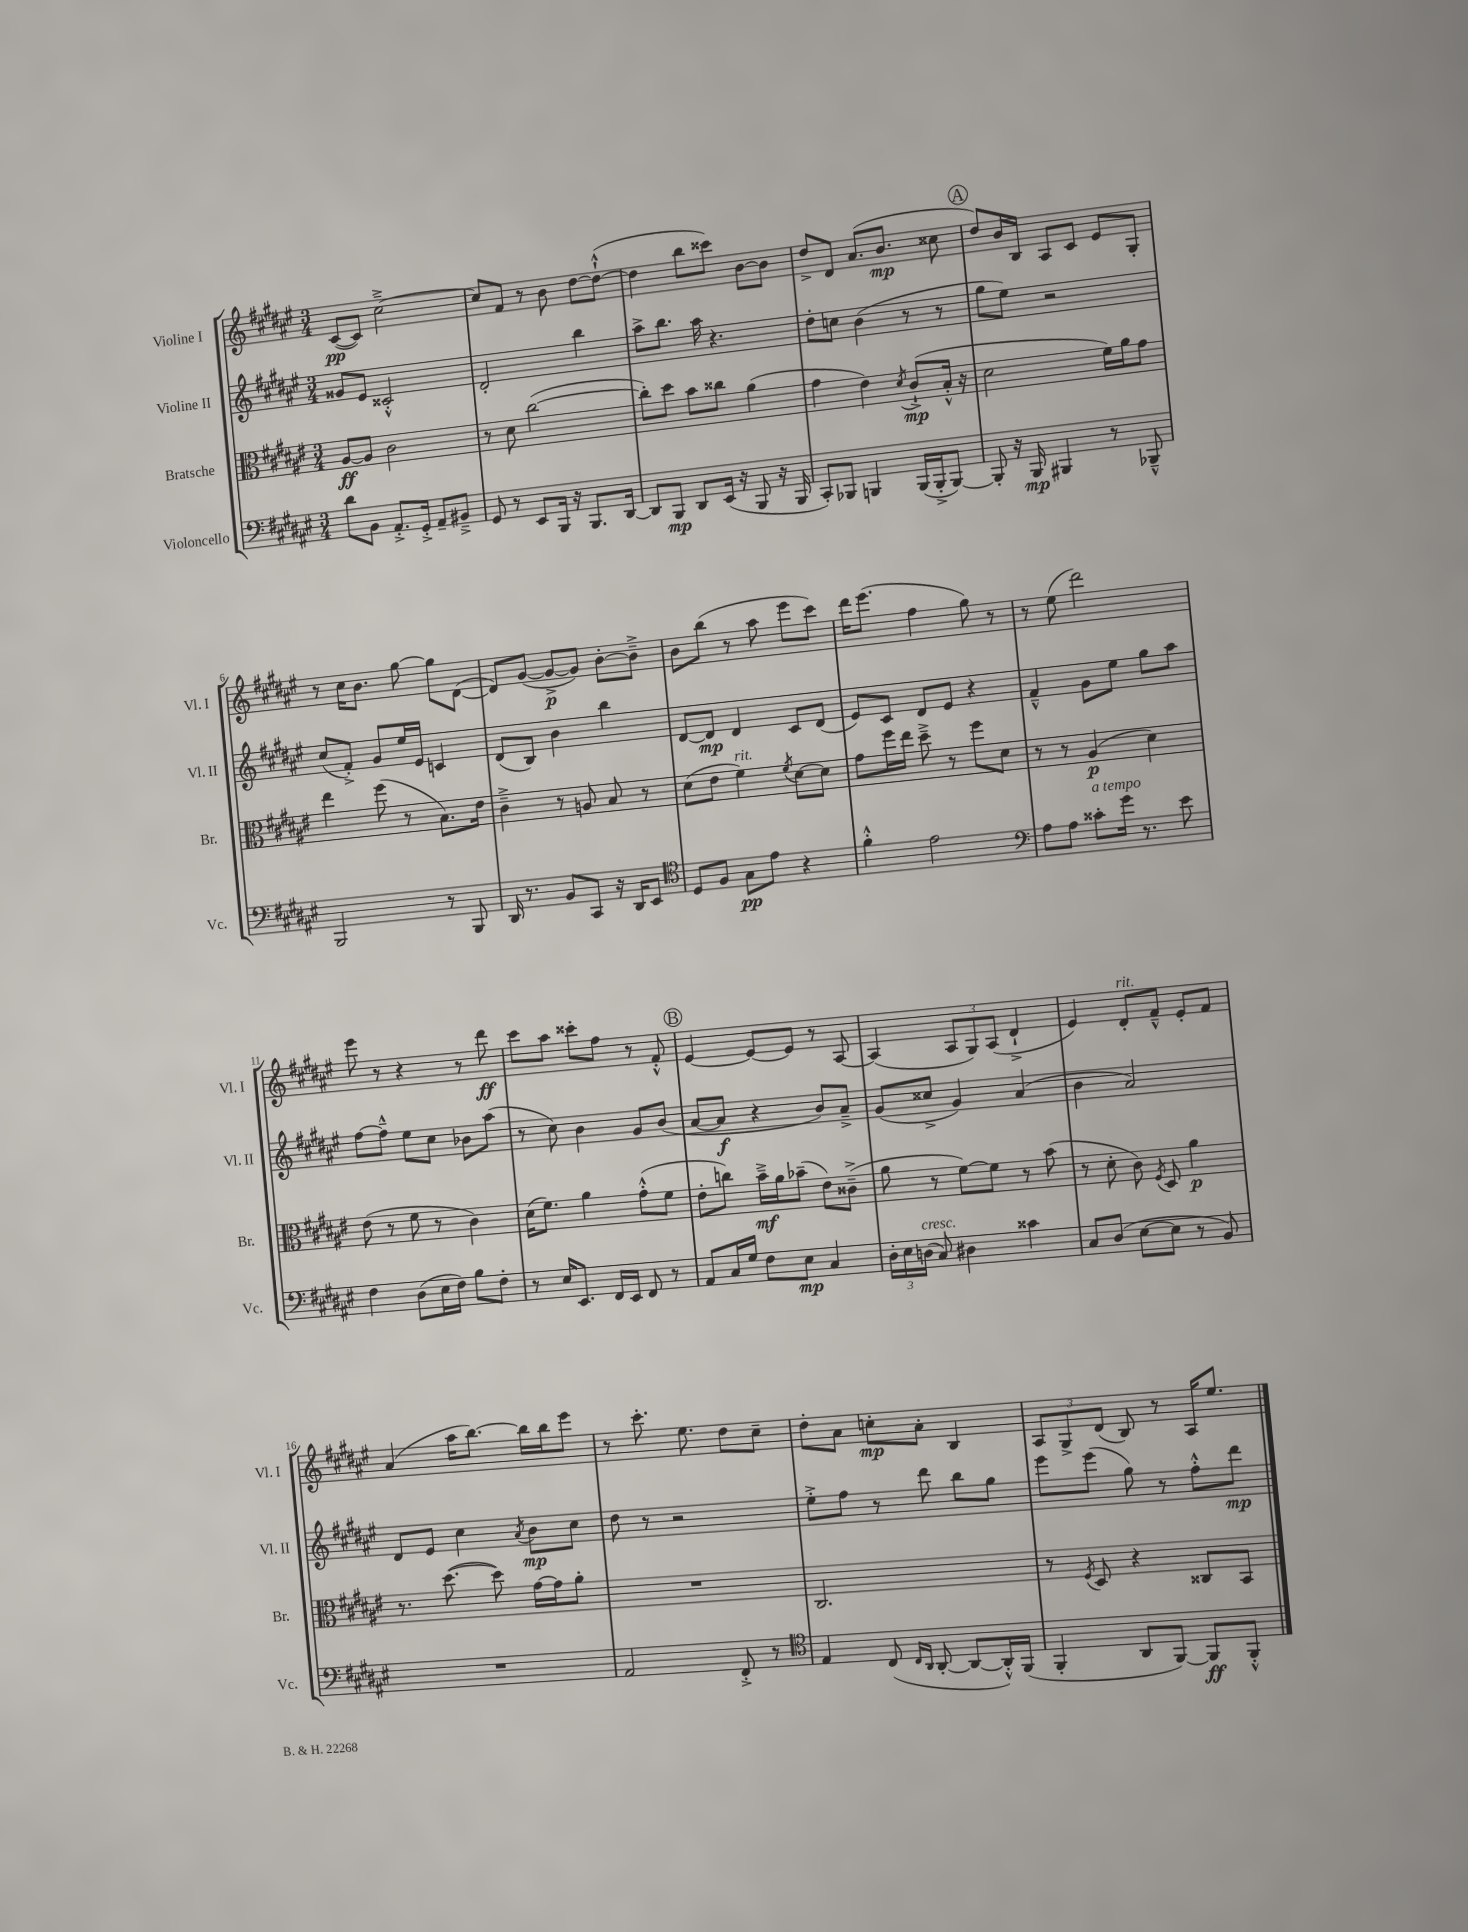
<<
\new StaffGroup <<
\new Staff = "s0" \with { instrumentName = "Violine I" shortInstrumentName = "Vl. I" } {
    \clef treble \key fis \major \numericTimeSignature \time 3/4
    \autoBeamOff cis'8[~\pp( cis'8]) cis''2~---> |
    cis''8[ fis'8] r8 b'8 dis''8[~ dis''8]~-!-^( |
    dis''4 b''8[ cisis'''8]) b'8[~ b'8] |
    dis''8[-> dis'8] ais'8.[( b'8.]\mp cisis''8 |
    \mark \markup { \circle "A" } dis''8[) b'16 b16] ais8[ cis'8] eis'8[ gis8]-. |
    r8 cis''16[ b'8.] gis''8~ gis''8[ dis'8]~( |
    dis'8[) gis'8]~( gis'8[~->\p gis'8]) b'8[~-. b'8]---> |
    b'8[ b''8]( r8 ais''8 eis'''8[ cis'''8]) |
    dis'''16[ eis'''8.]( fis''4 gis''8) r8 |
    r8 eis''8( dis'''2) |
    eis'''8 r8 r4 r8 dis'''8\ff |
    cis'''8[ ais''8] cisis'''8[-. fis''8] r8 fis'8-.-^ |
    \mark \markup { \circle "B" } eis'4~ eis'8[~ eis'8] r8 ais8~ |
    ais4( \tuplet 3/2 { ais8[ gis8) ais8]( } dis'4-!-> |
    eis'4) dis'8[-.^\markup { \italic "rit." } fis'8]---^ eis'8[-. fis'8] |
    ais'4( ais''16[ b''8.]~) b''16[ b''16 eis'''8] |
    r8 cis'''8.-. eis''8. dis''8[ cis''8]-- |
    dis''8[-. ais'8] c''8[-.\mp ais'8]-. b4 |
    \tuplet 3/2 { ais8[ gis8-> dis'8]( } b8) r8 ais16[ eis''8.] \bar "|." |
}
\new Staff = "s1" \with { instrumentName = "Violine II" shortInstrumentName = "Vl. II" } {
    \clef treble \key fis \major \numericTimeSignature \time 3/4
    \autoBeamOff gisis'8[ eis'8] cisis'2-.-^ |
    dis'2-. b''4 |
    ais''8[-> b''8.] ais''16 r4. |
    dis''8[-. c''8] b'4( r8 r8 |
    \mark \markup { \circle "A" } gis''8[ eis''8]) r2 |
    cis''8[( fis'8]-.->) gis'8[ eis''16 eis'16] c'4 |
    dis'8[( b8]) b'4 b''4 |
    dis'8[~ dis'8]\mp dis'4 cis'8[ dis'8]( |
    eis'8[) cis'8] dis'8[ eis'8] r4 |
    fis'4---^ gis'8[ eis''8] gis''8[ ais''8] |
    fis''8[~ fis''8]---^ eis''8[ cis''8] bes'8[ ais''8]( |
    r8 cis''8) b'4 gis'8[ b'8]( |
    \mark \markup { \circle "B" } ais'8[~ ais'8]\f r4 b'8[) ais'8]---> |
    gis'8[( cisis''8]-> gis'4) ais'4( |
    b'4 ais'2) |
    dis'8[ eis'8] cis''4 \acciaccatura { ais'8 } b'8[\mp cis''8] |
    dis''8 r8 r2 |
    eis''8[-.-> fis''8] r8 dis'''8 b''8[ gis''8] |
    eis'''8[ eis'''8]( gis''8) r8 fis''8[-.-^ dis'''8]\mp \bar "|." |
}
\new Staff = "s2" \with { instrumentName = "Bratsche" shortInstrumentName = "Br." } {
    \clef alto \key fis \major \numericTimeSignature \time 3/4
    \autoBeamOff ais8[~\ff ais8] cis'2 |
    r8 dis'8 cis''2~( |
    cis''8[-.) dis''8] b'8[ cisis''8] ais'4( |
    gis'4 eis'4) \acciaccatura { dis'8 } cis'8[-!->\mp( b16]-.-^ r16 |
    \mark \markup { \circle "A" } dis'2 fis'16[) ais'16 gis'8] |
    eis''4 fis''8( r8 b8.[) eis'16] |
    cis'4---> r8 a8 b8 r8 |
    dis'8[( eis'8] fis'4^\markup { \italic "rit." }) \acciaccatura { fis'8 } dis'8[~ dis'8] |
    gis'8[ fis''16 eis''16] dis''8---> r8 fis''8[ dis'8] |
    r8 r8 ais4\p( dis'4) |
    eis'8( r8 fis'8 r8 cis'4) |
    dis'16[( fis'8.]) ais'4 gis'8[-.-^( fis'8] |
    \mark \markup { \circle "B" } eis'8[-. c''8]) b'16[--->\mf ais'16 bes'8]--( eis'8[) cisis'8]--->( |
    ais'8 r8 fis'8[~) fis'8] r8 b'8( |
    r8 dis'8-. cis'8) \acciaccatura { fis8 } dis8 ais'4\p |
    r8. dis''8.~( dis''8) gis'16[~ gis'16 ais'8]-. |
    R2. |
    cis2. |
    r8 \acciaccatura { fis8 } dis8 r4 cisis8[ b,8] \bar "|." |
}
\new Staff = "s3" \with { instrumentName = "Violoncello" shortInstrumentName = "Vc." } {
    \clef bass \key fis \major \numericTimeSignature \time 3/4
    \autoBeamOff dis'8[ b,8] ais,8.[-.-> gis,16]-.-> ais,8[-- bis,8]---> |
    gis,8 r8 eis,8[ b,,16] r16 b,,8.[ dis,16]~ |
    dis,8[ b,,8]\mp dis,8[ eis,16]( r16 b,,8 r16 b,,16 |
    cis,8[-.) bes,,8] b,,4 b,,16[( b,,16-.-> b,,8]~) |
    \mark \markup { \circle "A" } b,,8-. r16 b,,16\mp bis,,4 r8 bes,,8---^ |
    b,,2 r8 b,,8 |
    dis,16 r8. b,8[ cis,8] r16 dis,16[ eis,8] |
    \clef tenor dis8[ fis8] gis8[\pp eis'8] r4 |
    fis'4-.-^ eis'2 |
    \clef bass ais8[ ais8] cisis'8[-.^\markup { \italic "a tempo" } gis'16] r8. eis'8 |
    fis4 dis8[( eis16 fis16]) b8[ fis8]-. |
    r8 eis16[ eis,8.] fis,16[ eis,16] fis,8 r8 |
    \mark \markup { \circle "B" } ais,8[ cis16 gis16] fis8[ eis8]\mp cis4 |
    \tuplet 3/2 { dis16[-. eis16 d16]^\markup { \italic "cresc." }( } cis8) dis4 cisis'4 |
    cis8[ dis8]( eis8[~ eis8] r8 b,8) |
    R2. |
    ais,2 fis,8-.-> r8 |
    \clef tenor eis4 cis8( \grace { cis16[ ais,16] } ais,8~-. ais,8[~ ais,16-.-^) fis,16]( |
    fis,4-. ais,8[ fis,8]~) fis,8[\ff fis,8]-.-^ \bar "|." |
}
>>
>>
